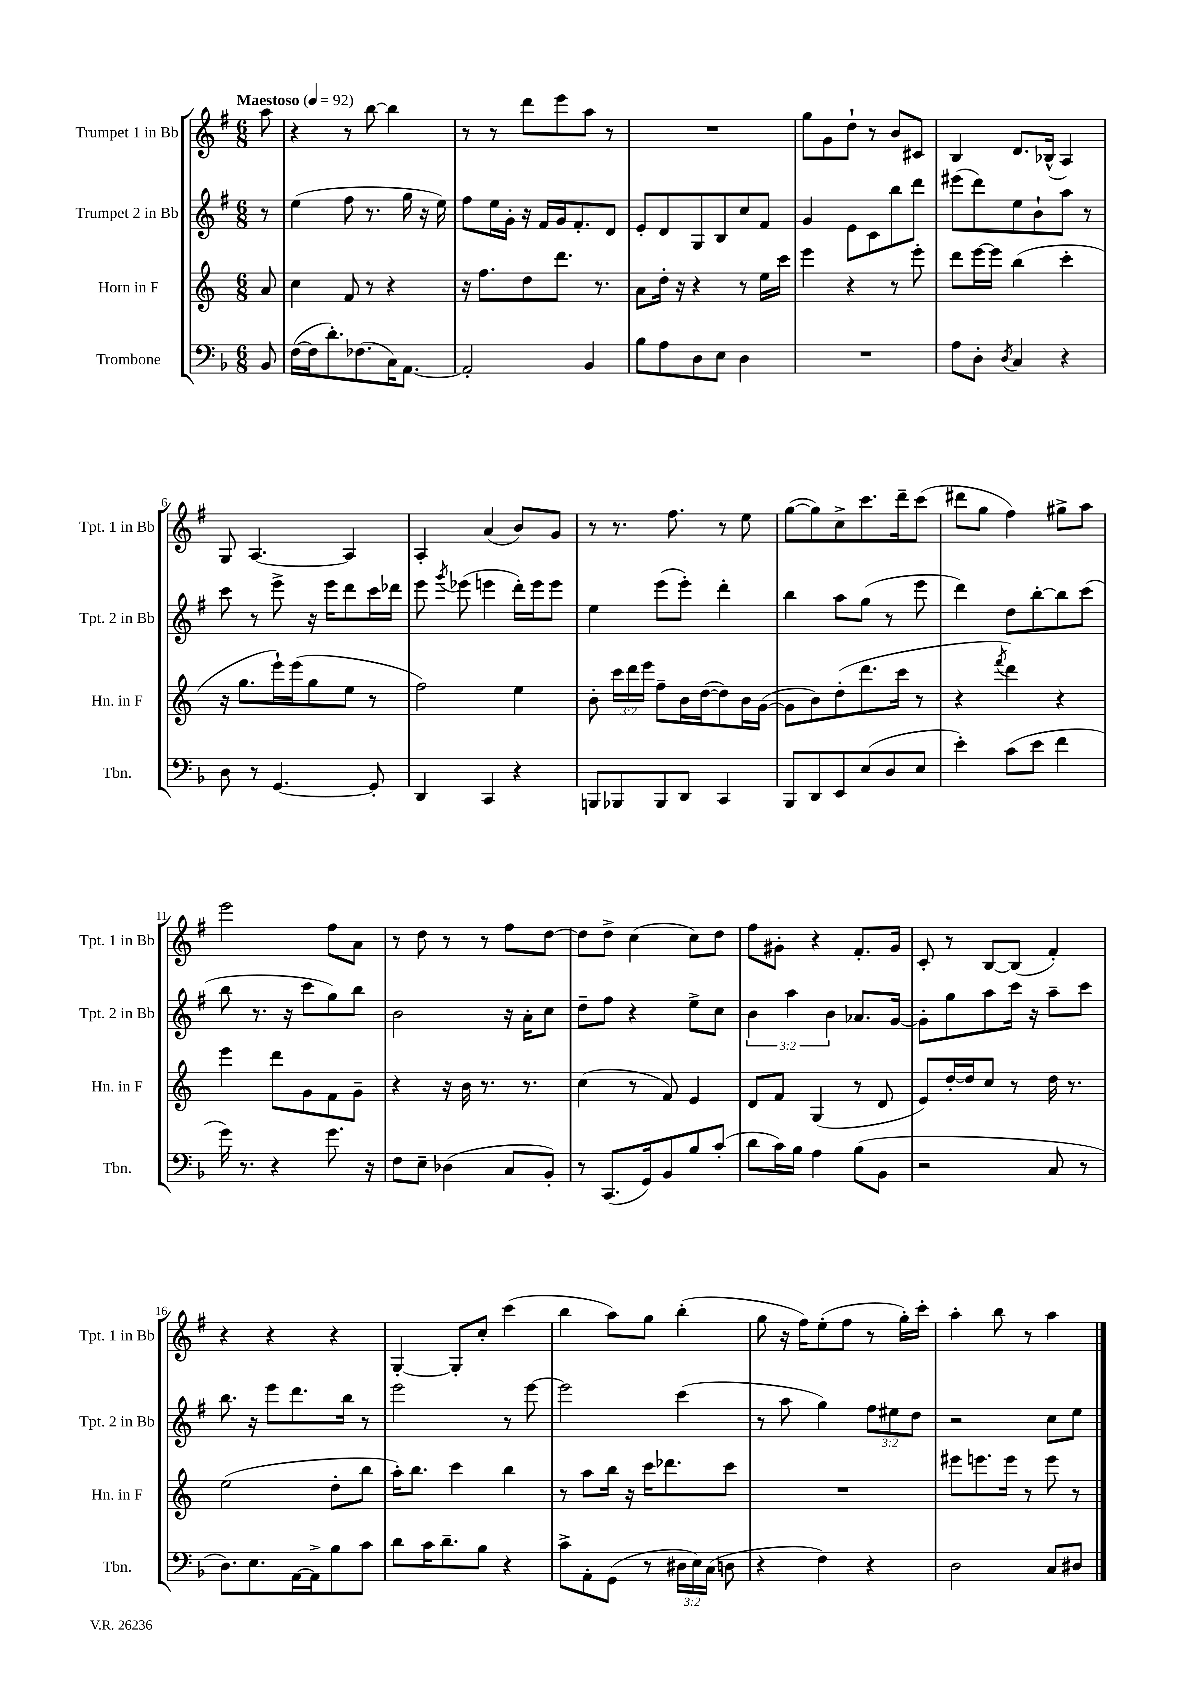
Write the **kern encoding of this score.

**kern	**kern	**kern	**kern
*part4	*part3	*part2	*part1
*staff4	*staff3	*staff2	*staff1
*I"Trombone	*I"Horn in F	*I"Trumpet 2 in Bb	*I"Trumpet 1 in Bb
*I'Tbn.	*I'Hn. in F	*I'Tpt. 2 in Bb	*I'Tpt. 1 in Bb
*clefF4	*clefG2	*clefG2	*clefG2
*k[b-]	*k[]	*k[f#]	*k[f#]
*M6/8	*M6/8	*M6/8	*M6/8
*MM92	*MM92	*MM92	*MM92
=	=	=	=
!	!	!	!LO:TX:a:B:t=Maestoso
8BB-/	8a/	8r	8aa\
=1	=1	=1	=1
([16F\LL	4cc\	(4ee\	4r
16F\J]	.	.	.
8.d'\)	.	.	.
.	8f/	8ff#\	8r
(8.F-X\	.	.	.
.	8r	8.r	[8bb\
16C\K)	4r	.	4bb\]
[8.AA\J	.	16gg\	.
.	.	16r	.
.	.	16ee\)	.
=2	=2	=2	=2
2AA'/]	16r	8ff#\L	8r
.	8.ff\L	.	.
.	.	16ee\L	8r
.	.	16g'\JJ	.
.	8dd\	16r	8ddd\L
.	.	16f#/LL	.
.	8.ddd\J	16g/J	8eee\
.	.	8.f#'/	.
4BB-/	.	.	8aa\J
.	8.r	.	.
.	.	8d/J	8r
=3	=3	=3	=3
8B-\L	8a\L	8e'/L	2.r
8A\	16dd'\Jk	8d/	.
.	16r	.	.
8D\	4r	8G/	.
8E\J	.	8B/	.
4D\	8r	8cc/	.
.	16ee\LL	8f#/J	.
.	16ccc\JJ	.	.
=4	=4	=4	=4
2.r	4eee\	4g/	8gg\L
.	.	.	8g\
.	4r	8e\L	8dd`\J
.	.	8c\	8r
.	8r	8bb\	8b/L
.	8eee'\	8ddd\J	8c#X/J
=5	=5	=5	=5
8A\L	8ddd\L	(8eee#X\L	4B/
8D'\J	[16eee\L	8ddd\)	.
.	16eee\JJ]	.	.
8qD/	.	.	.
4C/	(4bb\	8ee\	8.d/L
.	.	8b`\	.
.	.	.	(16B-X^^/Jk
4r	4ccc'\	8aa\J	4A/)
.	.	8r	.
!!LO:LB:g=z
=6	=6	=6	=6
8D\	16r	8ccc\	8G/
.	8.gg\L	.	.
8r	.	8r	[4.A/
[4.GG/	16eee`\L)	8eee^\	.
.	(16eee\J	.	.
.	8gg\	16r	.
.	.	16eee\KL	.
.	8ee\J	8ddd\	4A/]
8GG'/]	8r	16ccc\L	.
.	.	16ddd-X\JJ	.
=7	=7	=7	=7
4DD/	2ff\)	8eee\	4A'/
.	.	8qggg/	.
.	.	(8eee-X\	.
4CC/	.	4eeen\	(4a/
4r	4ee\	16ddd'\LL)	8b/L)
.	.	16eee\J	.
.	.	8eee\J	8g/J
=8	=8	=8	=8
8BBBn/L	8b'\	4ee\	8r
8BBB-X/	24ccc\LL	.	8.r
.	24ddd\	.	.
.	24eee\JJ	.	.
8BBB-/	8ff~\L	(8eee\L	.
.	.	.	8.ff#\
8DD/J	16b\L	8eee'\J)	.
.	([16dd\J	.	.
4CC/	8dd\])	4ddd'\	8r
.	16b\L	.	8ee\
.	([16g\JJ	.	.
=9	=9	=9	=9
8BBB-/L	8g\L]	4bb\	([8gg\L
8DD/	8b\)	.	8gg\])
8EE/	(8dd'\	8aa\L	8cc^\
(8E/	8.ddd\	(8gg\J	8.ccc\
8D/	.	8r	.
.	16ccc\Jk	.	16ddd~\k
8E/J	8r	8eee\	(8ccc\J
=10	=10	=10	=10
4e'\)	4r	4ddd\)	8ddd#X\L
.	.	.	8gg\J
.	8qfff/	.	.
(8c\L	4ddd\)	8dd\L	4ff#\)
8e\J	.	[8bb'\	.
4f\	4r	8bb\]	8gg#X^\L
.	.	(8ccc\J	8aa\J
!!LO:LB:g=z
=11	=11	=11	=11
16g\)	4eee\	8bb\	2eee\
8.r	.	.	.
.	.	8.r	.
4r	8ddd\L	.	.
.	.	16r	.
.	8g\	8ccc\L	.
8.g\	8f\	8gg\)	8ff#\L
.	8g~\J	8bb\J	8a\J
16r	.	.	.
=12	=12	=12	=12
8F\L	4r	2b\	8r
8E~\J	.	.	8dd\
(4D-X\	16r	.	8r
.	16b\	.	.
.	8.r	.	8r
8C/L	.	16r	8ff#\L
.	8.r	16a'\KL	.
8BB-'/J)	.	8cc\J	[8dd\J
=13	=13	=13	=13
8r	(4cc\	8dd~\L	8dd\L]
(8.CC/L	.	8ff#\J	8dd^\J
.	8r	4r	(4cc\
16GG/k)	.	.	.
8BB-/	8f/)	.	.
8B-/	4e/	8ee^\L	8cc\L)
(8c'/J	.	8cc\J	8dd\J
=14	=14	=14	=14
8d\L	8d/L	6b\	8ff#\L
16c\L)	8f/J	.	8g#X'\J
.	.	6aa\	.
16B-\JJ	.	.	.
4A\	(4G/	.	4r
.	.	6b\	.
(8B-\L	8r	8.a-X/L	8.f#'/L
8BB-\J	8d/	.	.
.	.	[16g/Jk	16g#/Jk
=15	=15	=15	=15
2r	8e/L)	8g'\L]	8c'/
.	[16dd'/L	8gg\	8r
.	16dd/J]	.	.
.	8cc/J	8aa\	[8B/L
.	8r	16ccc\Jk	(8B/J]
.	.	16r	.
8C/	16dd\	8aa~\L	4f#'/)
.	8.r	.	.
8r	.	8ccc\J	.
!!LO:LB:g=z
=16	=16	=16	=16
8.D\L)	(2ee\	8.bb\	4r
8.E\	.	16r	.
.	.	8eee\L	4r
[16AA\L	.	8.ddd\	.
16AA^\J]	.	.	.
8B-\	8dd'\L	.	4r
.	.	16bb\Jk	.
8c\J	8bb\J	8r	.
=17	=17	=17	=17
8d\L	16aa'\KL)	2eee\	[4G'/
.	8.bb\J	.	.
16c\K	.	.	.
8.d~\	.	.	.
.	4ccc\	.	8G'/L]
8B-\J	.	.	8cc'/J
4r	4bb\	8r	(4ccc\
.	.	[8eee\	.
=18	=18	=18	=18
8c^\L	8r	2eee\]	4bb\
8AA'\	8aa\L	.	.
(8GG\J	16bb\Jk	.	8aa\L)
.	16r	.	.
8r	16ccc\KL	.	8gg\J
.	8.ddd-X\	.	.
24D#X\LL	.	(4ccc\	(4bb'\
24E\)	.	.	.
(24C\JJ	.	.	.
8Dn\	8ccc\J	.	.
=19	=19	=19	=19
4r	2.r	8r	8gg\
.	.	8aa\	16r
.	.	.	16ff#\KL)
4F\)	.	4gg\)	(8ee'\
.	.	.	8ff#\J
4r	.	12ff#\L	8r
.	.	12ee#X\	.
.	.	.	16gg'\LL)
.	.	12dd\J	.
.	.	.	16ccc'\JJ
=20	=20	=20	=20
2D\	8eee#X\L	2r	4aa'\
.	8.eeen\	.	.
.	.	.	8bb\
.	16eee\Jk	.	.
.	8r	.	8r
8C/L	8eee\	8cc\L	4aa\
8D#X/J	8r	8ee\J	.
==	==	==	==
*-	*-	*-	*-
